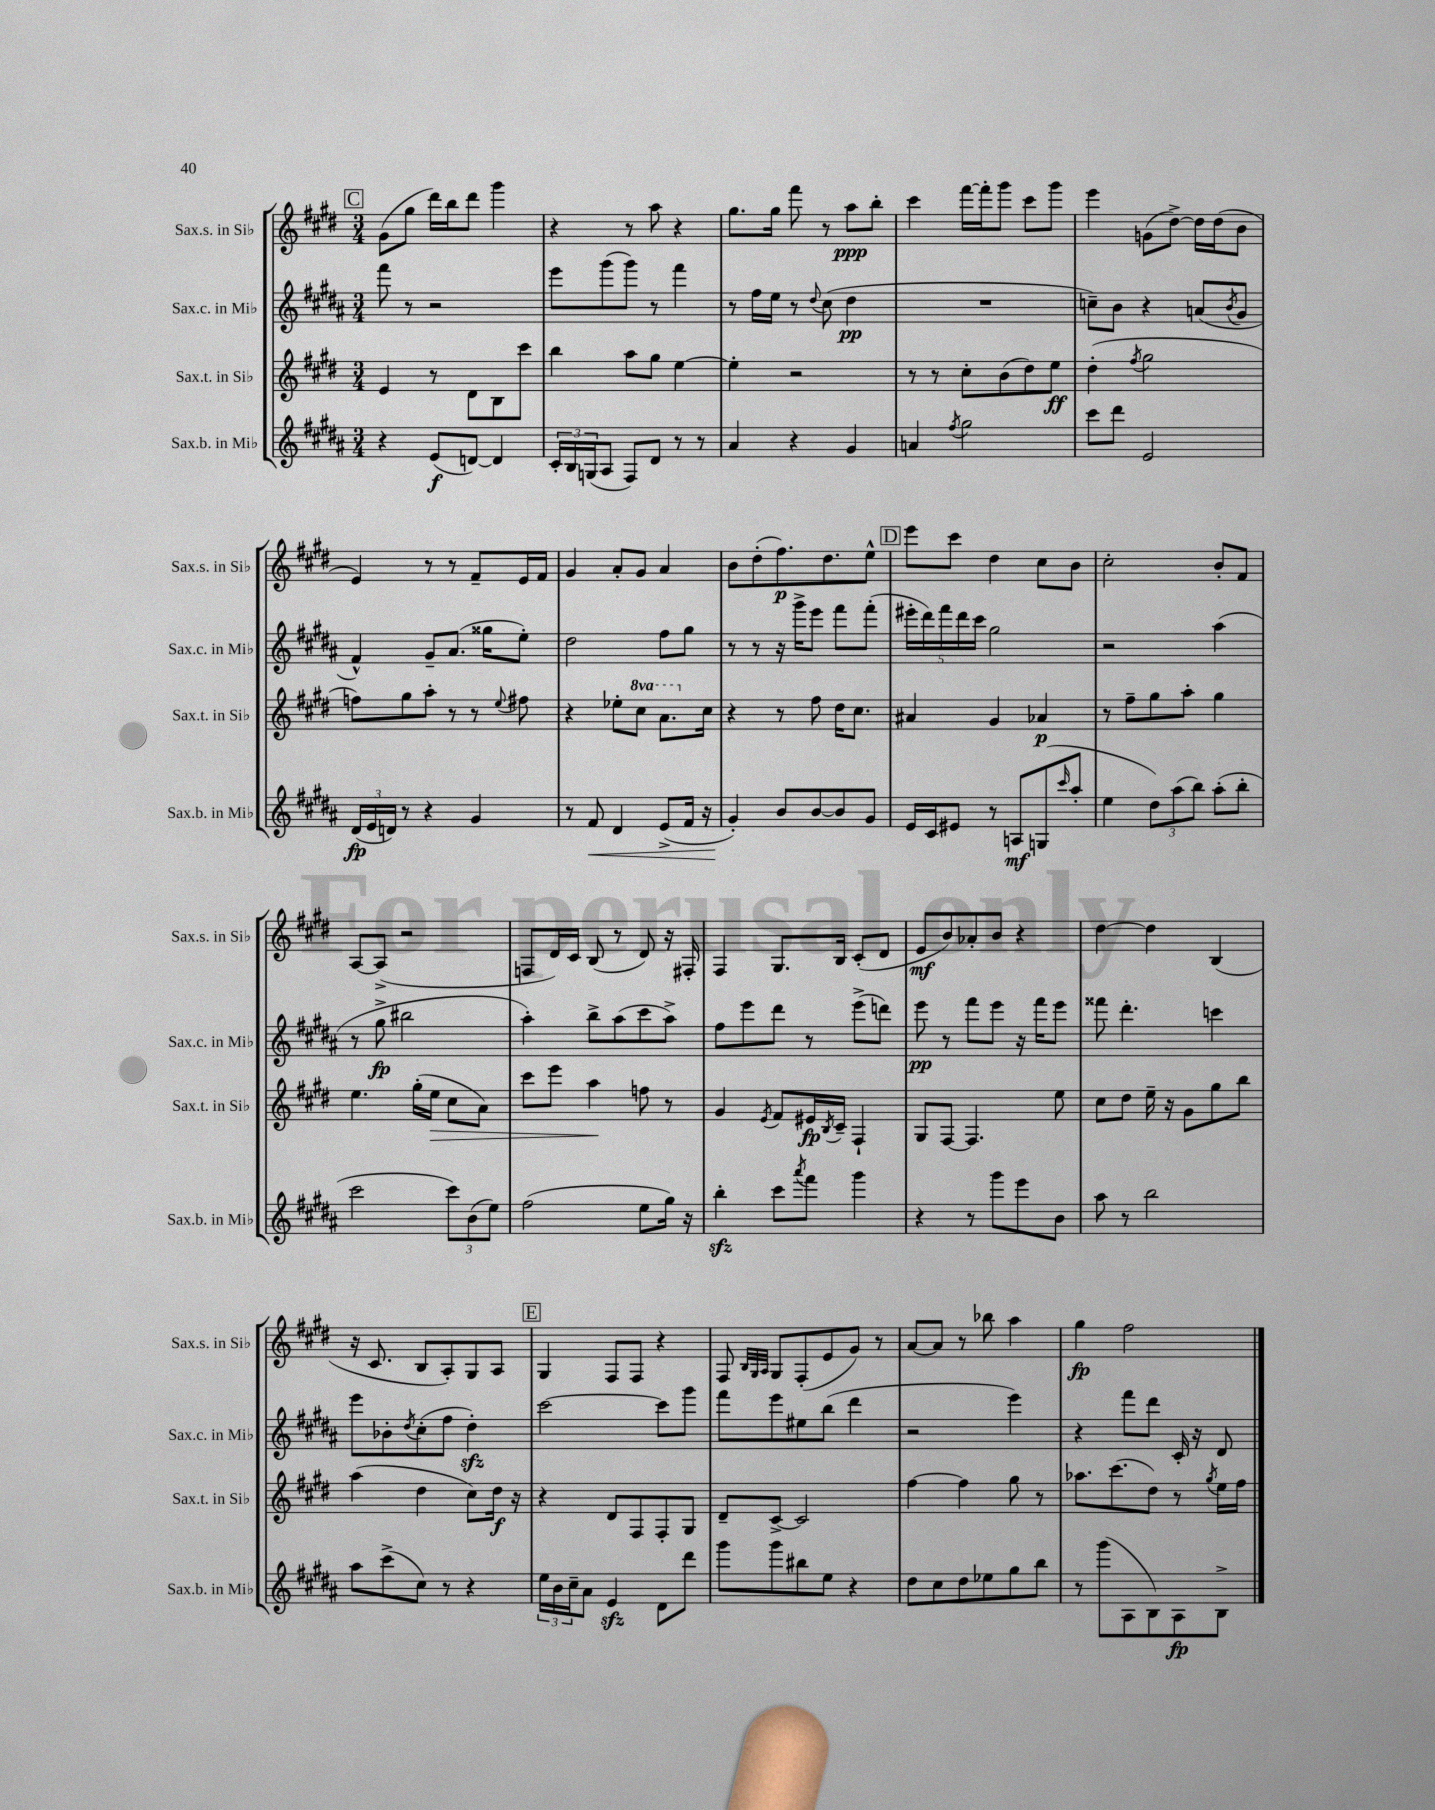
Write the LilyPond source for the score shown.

<<
\new StaffGroup <<
\new Staff = "s0" \with { instrumentName = "Sax.s. in Sib" shortInstrumentName = "Sax.s. in Sib" } {
    \clef treble \key e \major \numericTimeSignature \time 3/4
    \mark \markup { \box "C" } gis'8( gis''8 dis'''16) b''16 dis'''8 gis'''4 |
    r4 r8 a''8 r4 |
    gis''8. gis''16 fis'''8 r8 a''8\ppp b''8-. |
    cis'''4 fis'''16~ fis'''16-. gis'''8 cis'''8 gis'''8 |
    e'''4 g'8( dis''8~->) dis''16 dis''16( b'8 |
    e'4) r8 r8 fis'8-- e'16 fis'16 |
    gis'4 a'8-. gis'8 a'4 |
    b'8 dis''8-.( fis''8.\p) dis''8. e''8-^ |
    \mark \markup { \box "D" } e'''8 cis'''8 dis''4 cis''8 b'8 |
    cis''2-. b'8-. fis'8 |
    a8~ a8->( r2 |
    f8 dis'16) cis'16 b8( r8 dis'8) r16 fis16-. |
    fis4 gis8. b16 cis'8-.( dis'8 |
    e'8\mf b'8) aes'8-. b'8 r4 |
    dis''4~ dis''4 b4( |
    r16 cis'8. b8 a8-.) gis8 a8 |
    \mark \markup { \box "E" } gis4 fis8 fis8 r4 |
    fis8 \grace { b32 gis32 a32 } gis8 fis8-.( e'8 gis'8) r8 |
    a'8~ a'8 r8 bes''8 a''4 |
    gis''4\fp fis''2 \bar "|." |
}
\new Staff = "s1" \with { instrumentName = "Sax.c. in Mib" shortInstrumentName = "Sax.c. in Mib" } {
    \clef treble \key b \major \numericTimeSignature \time 3/4
    \mark \markup { \box "C" } fis'''8 r8 r2 |
    e'''8 gis'''8( gis'''8) r8 fis'''4 |
    r8 fis''16 e''16 r8 \appoggiatura { dis''8 } cis''8( dis''4\pp |
    R2. |
    c''8--) b'8 r4 a'8( \acciaccatura { b'8 } gis'8 |
    fis'4-^) gis'8-- ais'8.( gisis''16 e''8-.) |
    dis''2 fis''8 gis''8 |
    r8 r8 r16 gis'''16-> e'''8 fis'''8 fis'''8-.( |
    \mark \markup { \box "D" } \tuplet 5/4 { eis'''16-. dis'''16) fis'''16 dis'''16 cis'''16 } gis''2 |
    r2 ais''4( |
    r8 gis''8->\fp bis''2 |
    ais''4-.) b''8-> ais''8( cis'''8 ais''8->) |
    fis''8 e'''8 dis'''8 r8 e'''8->( d'''8) |
    e'''8\pp r8 fis'''8 e'''8 r16 fis'''16 e'''8 |
    fisis'''8 dis'''4.-. c'''4 |
    e'''8 bes'8-. \acciaccatura { dis''8 } cis''8-.( fis''8 dis''4-.\sfz) |
    \mark \markup { \box "E" } cis'''2~ cis'''8 gis'''8 |
    fis'''8 e'''8 eis''8 b''8( dis'''4 |
    r2 e'''4) |
    r4 fis'''8 dis'''8 cis'16-. r16 dis'8 \bar "|." |
}
\new Staff = "s2" \with { instrumentName = "Sax.t. in Sib" shortInstrumentName = "Sax.t. in Sib" } {
    \clef treble \key e \major \numericTimeSignature \time 3/4 \set Staff.ottavationMarkups = #ottavation-simple-ordinals
    \mark \markup { \box "C" } e'4 r8 dis'8 b8 cis'''8 |
    b''4 a''8 gis''8 e''4~ |
    e''4-. r2 |
    r8 r8 cis''8-. b'8( dis''8) e''8\ff |
    dis''4-.( \acciaccatura { fis''8 } gis''2 |
    f''8) gis''8 a''8-. r8 r8 \appoggiatura { e''8 } fis''8 |
    r4 ees''8-. \ottava #1 cis'''8 a''8. \ottava #0 cis''16 |
    r4 r8 fis''8 dis''16 cis''8. |
    \mark \markup { \box "D" } ais'4 gis'4 aes'4\p |
    r8 fis''8-- gis''8 a''8-. gis''4 |
    e''4. gis''16-.( e''16\> cis''8 a'8) |
    cis'''8 e'''8 a''4\! f''8 r8 |
    gis'4 \acciaccatura { e'8 } fis'8 eis'16\fp \acciaccatura { b8 } cis'16-- fis4-! |
    gis8 fis8~ fis4. e''8 |
    cis''8 dis''8 e''16-- r16 gis'8 gis''8 b''8 |
    a''4( dis''4 cis''8) dis''16\f r16 |
    \mark \markup { \box "E" } r4 dis'8 fis8 fis8-. gis8 |
    dis'8-- cis'8~-> cis'2 |
    fis''4~ fis''4 gis''8 r8 |
    aes''8. cis'''8.( dis''8) r8 \acciaccatura { gis''8 } e''16 fis''16 \bar "|." |
}
\new Staff = "s3" \with { instrumentName = "Sax.b. in Mib" shortInstrumentName = "Sax.b. in Mib" } {
    \clef treble \key b \major \numericTimeSignature \time 3/4
    \mark \markup { \box "C" } r4 e'8\f( d'8~) d'4 |
    \tuplet 3/2 { cis'16-. b16 g16( } ais8 fis8) dis'8 r8 r8 |
    ais'4 r4 gis'4 |
    a'4 \acciaccatura { fis''8 } gis''2 |
    cis'''8 dis'''8 e'2 |
    \tuplet 3/2 { dis'16\fp( e'16 d'16) } r8 r4 gis'4 |
    r8 fis'8\< dis'4 e'8->( fis'16 r16 |
    gis'4-.\!) b'8 b'8~ b'8 gis'8 |
    \mark \markup { \box "D" } e'16 cis'16 eis'8 r8 a8\mf g8( \grace { cis'''16 } ais''8-. |
    e''4 \tuplet 3/2 { dis''8) ais''8( b''8) } ais''8-.( b''8-. |
    cis'''2 \tuplet 3/2 { cis'''8) b'8( e''8) } |
    fis''2( e''8 gis''16) r16 |
    b''4-.\sfz cis'''8 \acciaccatura { ais'''8 } fis'''8 gis'''4 |
    r4 r8 gis'''8 e'''8 b'8 |
    ais''8 r8 b''2 |
    ais''8 cis'''8->( cis''8) r8 r4 |
    \mark \markup { \box "E" } \tuplet 3/2 { e''16 b'16 cis''16-- } ais'8 e'4\sfz dis'8 dis'''8 |
    gis'''8 gis'''8 bis''8 e''8 r4 |
    dis''8 cis''8 dis''8 ees''8 gis''8 b''8 |
    r8 gis'''8( ais8 b8) ais8\fp b8-> \bar "|." |
}
>>
>>
\layout { \context { \Score \remove "Bar_number_engraver" } }
